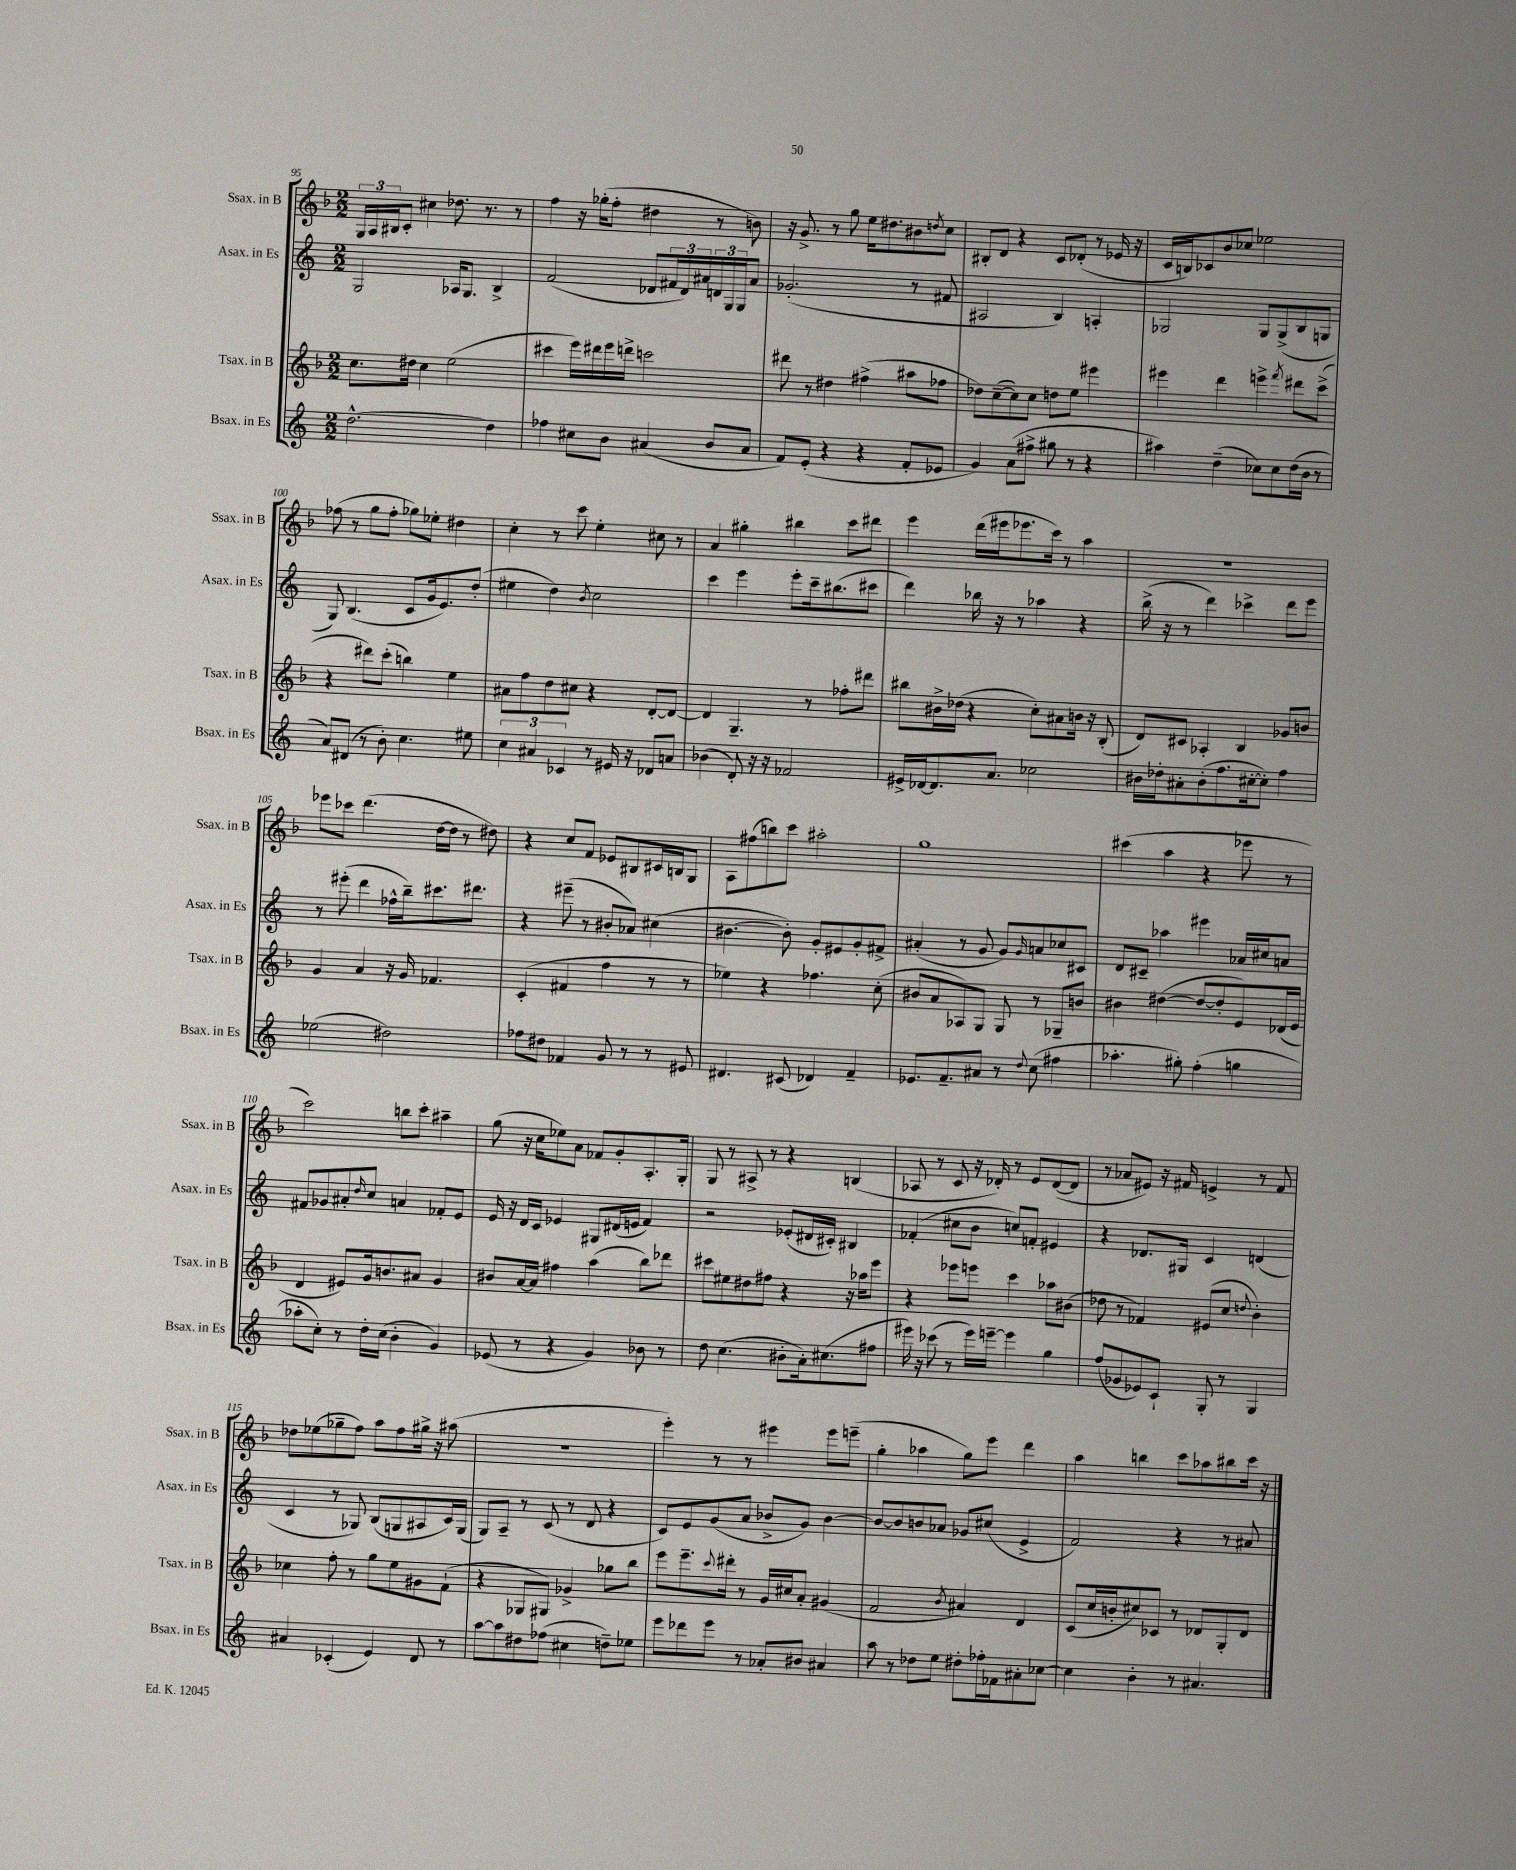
<<
\new StaffGroup <<
\new Staff = "s0" \with { instrumentName = "Ssax. in B" shortInstrumentName = "Ssax. in B" } {
    \clef treble \key f \major \numericTimeSignature \time 2/2
    \tuplet 3/2 { g16 a16 bis16 } c'8-. cis''4 des''8. r8. r8 |
    f''4 r16 ges''16-.( f''8-. dis''4 r8 b'8) |
    r16 g'8.-> r8 g''8 e''16 dis''8. bis'8 \acciaccatura { d''8 } c''8 |
    bis8-. d'8 r4 c'8 des'8-.( r8 ees'16 r16 |
    c'16 b16) ces'8 bes'8 ces''8 ees''2 |
    fes''8( r8 g''8 fes''8-. ges''8) ees''8-. dis''4 |
    c''4-. r8 c'''8 e''4-. cis''8 r8 |
    a'4 gis''4-. bis''4 c'''8 dis'''8 |
    e'''4 d'''16( eis'''16 ees'''8. c'''16) r8 a''4 |
    R1 |
    ees'''8 ces'''8 d'''4.( d''16~ d''16 r8 dis''8) |
    r4 c''8 f'8 ees'8 bis8 cis'16 b16 g8 |
    a8 fis''8( b''8) c'''8 ais''2-. |
    g''1 |
    cis'''4( a''4 r4 ees'''8 r8 |
    c'''2) b''8 c'''8-. ais''4-- |
    g''8( r16 c''16 ees''8) a'8 fes'8 g'8-. a8.-. g16-. |
    g8 r8 ais8-> r8 r4 b4( |
    aes8 r8 c'8 r16 des'16-.) r8 e'8 des'8~( des'8 |
    r8 aes'8 eis'8) r16 fis'16 e'4-> r8 fis'8 |
    des''8 ees''8( ges''8-- f''8) a''8 f''8 gis''16-> r16 ais''8( |
    R1 |
    e'''4-.) r8 r8 eis'''4 eis'''8 e'''8--( |
    g''4-. aes''4 g''8) e'''8 d'''4 |
    a''4 b''4 c'''8 aes''8 bis''8 c'''16 r16 \bar "|." |
}
\new Staff = "s1" \with { instrumentName = "Asax. in Es" shortInstrumentName = "Asax. in Es" } {
    \clef treble \key c \major \numericTimeSignature \time 2/2
    g2 aes16 g8. b4-> |
    f'2( des'8 \tuplet 3/2 { fis'16 des'16) ais'16 } \tuplet 3/2 { d'16 g16 g16 } ais'8 |
    ges'2.-.( r8 fis'8 |
    ais2 b4) a4-. |
    ges2 ges8 ges8->( b8 g8 |
    g8) b4.( c'8 g'16 e'8.) d''8-.( |
    eis''4 d''4) \acciaccatura { b'8 } c''2 |
    c'''4 e'''4 e'''8-. c'''16-- bis''8.( cis'''8 |
    d'''4) bes''16 r16 r8 aes''4 r4 |
    b''16->( r16 r8 d'''4) ces'''4-> d'''8 e'''8 |
    r8 eis'''8-.( d'''4 fes''16-^ b''16--) cis'''8. dis'''8. |
    r4 eis'''8--( r8 bis'8-. aes'8) cis''4( |
    bis'4.~ bis'8-.) g'8-. eis'8 g'8-. fis'8-> |
    ais'4-.( r8 g'8 g'8) \grace { g'16 } a'8 ces''8 cis'8 |
    d'8 cis'8-- aes''4 eis'''4 aes'16 cis''16 a'8 |
    fis'8 ges'8 ais'8-. \grace { d''16 } c''8 a'4 fes'8-. e'8 |
    e'16 r16 d'16 c'16 ees'4 gis8 dis'16( e'16 f'4) |
    r2 ees'8-.( dis'16 cis'16-.) bis4 |
    fes'4-.( cis''8 b'8 c''8) f'8-. eis'4 |
    r4 des'8. gis16 c'4 d'4( |
    c'4 r8 ges8) b8( g8 ais8 c'16) g16( |
    g8) a8-- r8 c'8( r8 d'8 r4 |
    c'8) e'8 g'8( a'8 bes'8-> g'8) bes'4~ |
    bes'8~ bes'8 b'8 aes'8 ges'8 cis''8( e'4-> |
    f'2) r4 r8 ais'8 \bar "|." |
}
\new Staff = "s2" \with { instrumentName = "Tsax. in B" shortInstrumentName = "Tsax. in B" } {
    \clef treble \key f \major \numericTimeSignature \time 2/2
    c''8. dis''16 c''4 e''2( |
    cis'''4 e'''16) dis'''16 e'''16 d'''16-> c'''2 |
    dis'''8 r8 dis''4 fis''4->( ais''8 fes''8 |
    des''8) c''8~--( c''8) c''8 d''8 e''8 eis'''4 |
    eis'''4 d'''4 e'''4-> \acciaccatura { f'''8 } dis'''8 c'''8->( |
    r4 dis'''8) c'''8-.( b''4) e''4 |
    ais'8 f''8 d''8 cis''8 r4 d'8~-. d'8~ |
    d'4 g4.-- r8 fes''8-. dis'''8 |
    bis''8 bis'16-> des''16( r4 c''8-.) ais'8 b'16 r16 bes8-.( |
    d'8) cis'8 aes4-. bes4 ges'8 b'8 |
    g'4 a'4 r16 g'16 fes'4. |
    c'4-.( fis'4 f''4 r8 r8 |
    ees''4) r4 fes''4. c''8-.( |
    bis'8 a'8 aes8) g8 g8 r8 ges8-- b'8 |
    bis'4 dis''4~( dis''8~ dis''8-. e'8) des'16( e'16 |
    d'4 eis'8) g'16 b'8. ais'8 g'4 |
    bis'8 a'16~ a'16 fis''4 a''4( bes''8) des'''8 |
    cis'''8 eis''8 dis''8 fis''8 r4 r16 aes''16 e'''8 |
    r4 ees'''8 e'''8 c'''4 aes''8 bis'8( |
    des''8 r8 fes'4) eis'8( c''8 \appoggiatura { d''8 } bes'4-.) |
    ces''4 f''8-. r8 g''8 e''8 gis'8 f'8-!( |
    r4 ges8 gis8) ges'4-> ges''8 bes''8 |
    e'''8 e'''8.-- \appoggiatura { c'''8 } dis'''16-. r8 g'16 cis''16 a'8-. gis'4( |
    f'2 \acciaccatura { bes'8 } ais'4) d'4 |
    c'8( c''16 b'16-. cis''8) ces'8 r8 des'8 g8-. des'8 \bar "|." |
}
\new Staff = "s3" \with { instrumentName = "Bsax. in Es" shortInstrumentName = "Bsax. in Es" } {
    \clef treble \key c \major \numericTimeSignature \time 2/2
    d''2.~-^ d''4 |
    fes''4 cis''8 b'8 ais'4( b'8 ais'8 |
    f'8) e'8-.( r4 r4 f'8-. ees'8 |
    g'4) a'8( fis''8-> gis''8 r8 r4 |
    ais''4) d''4--( ces''8) ces''8 d''16( b'16 r8 |
    a'8) dis'8( r8 b'8-.) c''4. eis''8 |
    \tuplet 3/2 { c''4 ais'4 ces'4 } r8 eis'16 r16 des'8 a'8 |
    bes'4( d'8-.) r16 r16 fes'2 |
    eis'16-> des'16~ des'8. a'8. ces''2 |
    bis'16 des''16-. ais'8-. bis'8-.( f''8. cis''16~-. cis''8-.) f''4 |
    ees''2( dis''2) |
    fes''8 dis''8 fes'4 g'8 r8 r8 eis'8 |
    dis'4. cis'8( des'4) f'4-- |
    ees'8. f'8.-- ais'8 r8 \appoggiatura { d''8 } c''8( fis''4 |
    aes''4.-. gis''8-.) f''4-.( g''4 |
    aes''8-. c''8-.) r8 d''16-. c''16( b'4-. g'4) |
    ees'8( r8 r4 g'4) bes'8 r8 |
    d''8 c''4.( bis'8-. a'16-.) cis''8.( fis''8 |
    eis'''16) r16 ces'''8( r8 eis'''16) e'''16~-- e'''4 g''4 |
    f''8( ges'8 ees'8) c'8-! g8-. r8 g4 |
    ais'4 ces'4-.( e'4) d'8 r8 |
    a''8~ a''8 dis''8 fes''8( cis''4 d''8--) ees''8 |
    e'''8 des'''8 e'''8 r8 aes'8-. bis'8 ais'4 |
    a''8 r8 des''8 e''8 dis''8-. fes''16-. fes'16 ais'8-. ces''8~ |
    ces''4 b'4-. r8 ais'4. \bar "|." |
}
>>
>>
\layout { \context { \Score currentBarNumber = #95 } }
